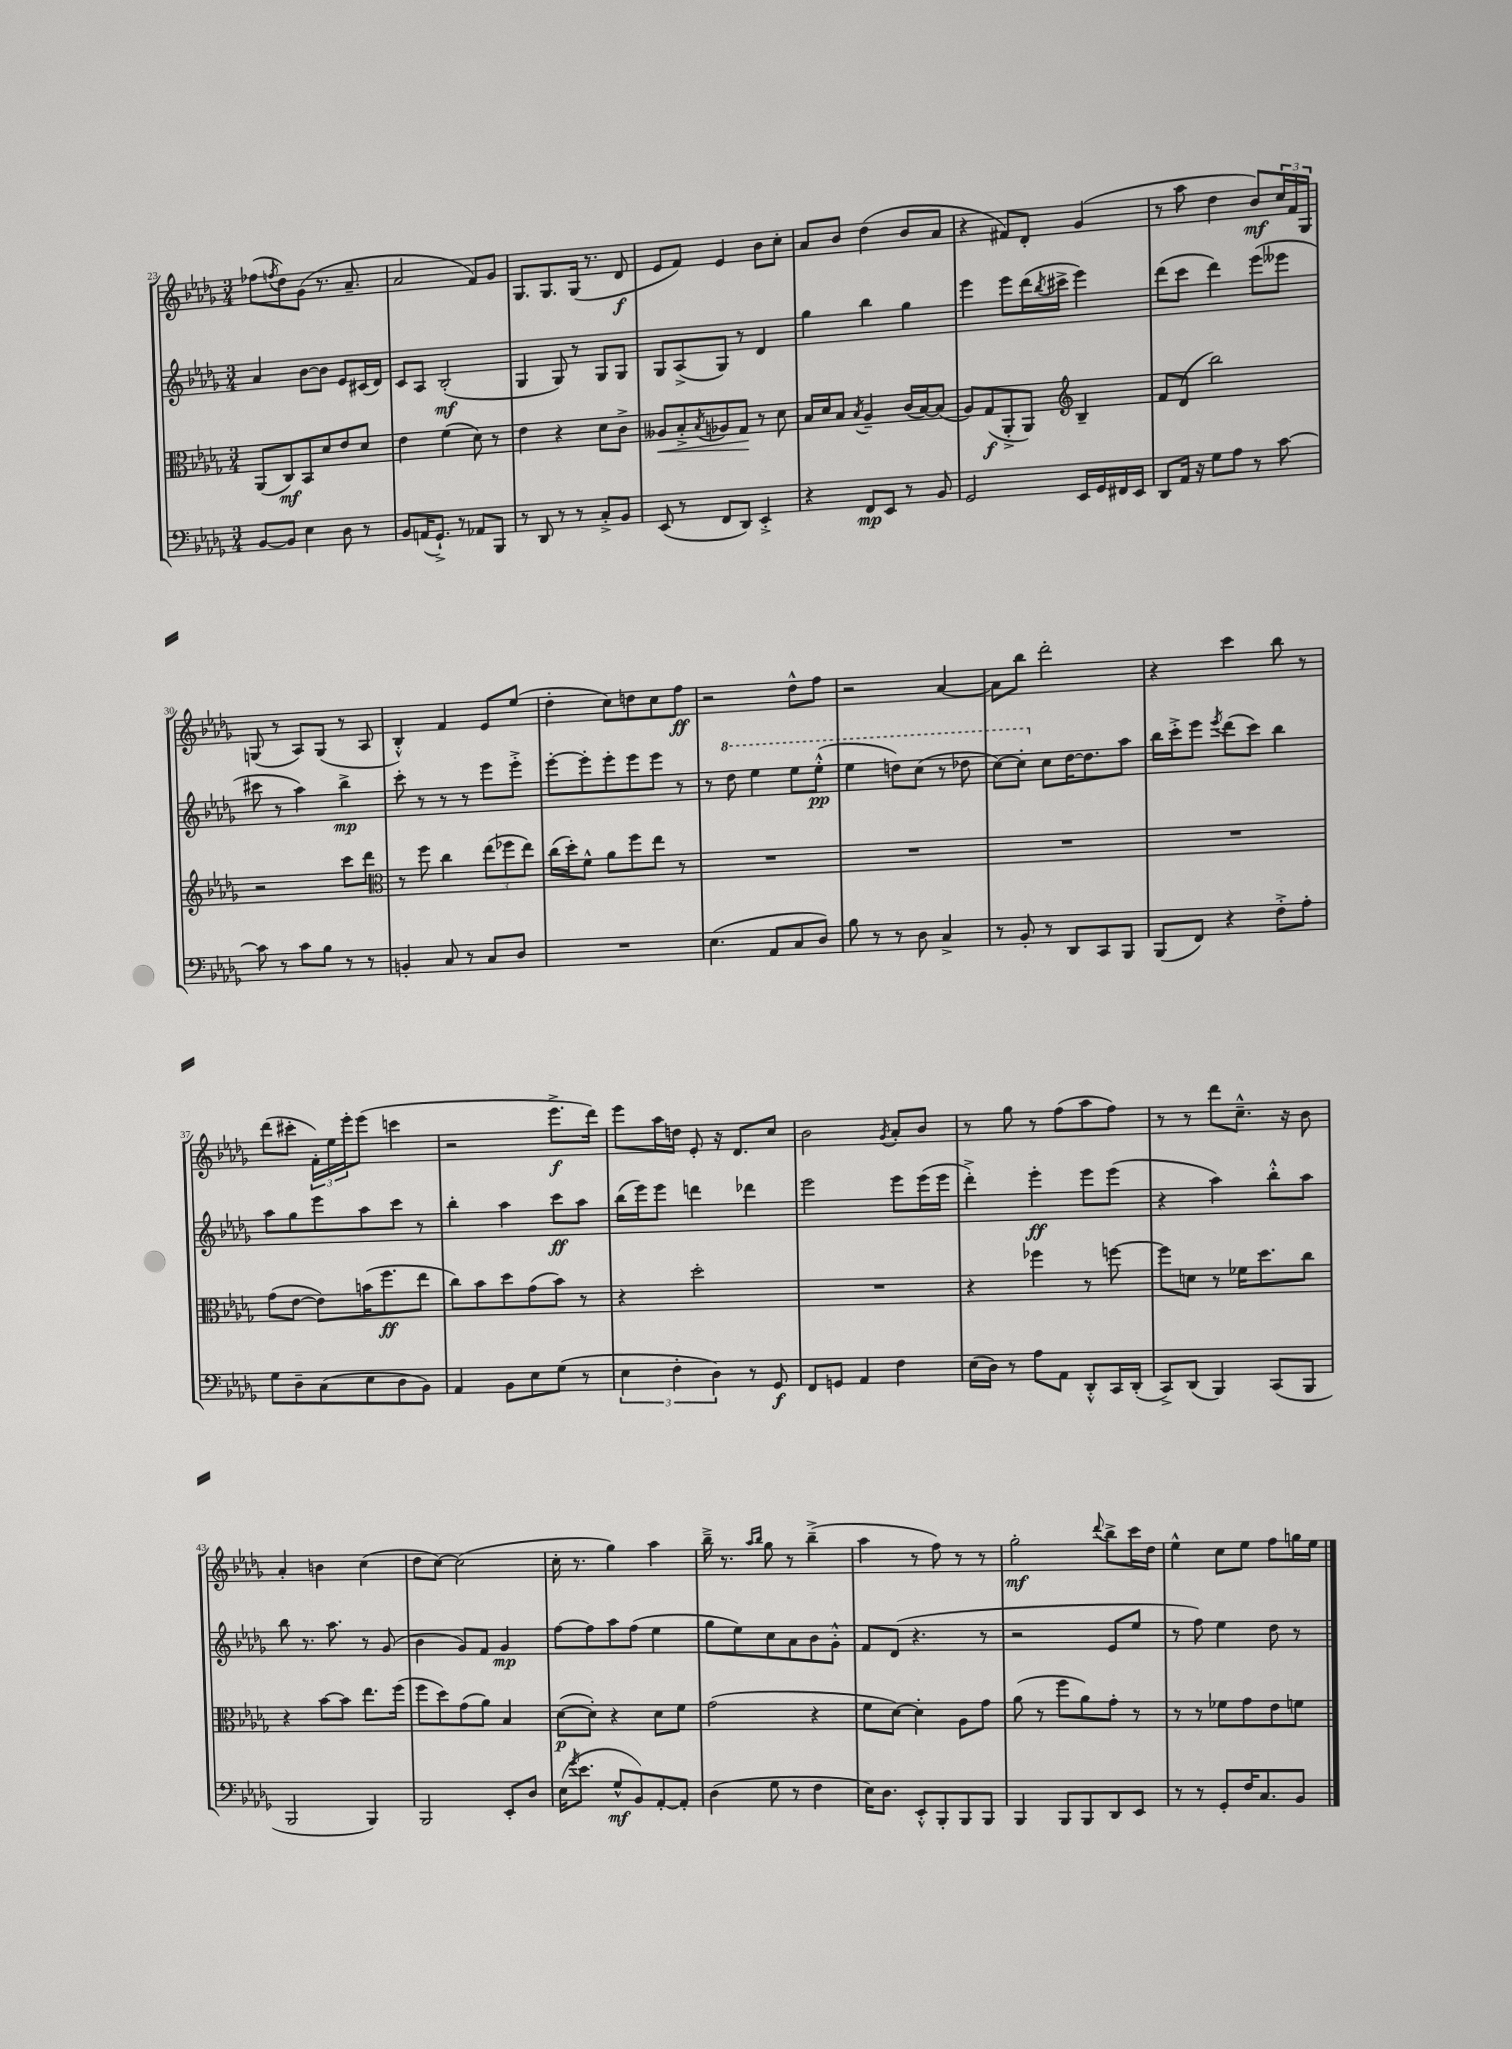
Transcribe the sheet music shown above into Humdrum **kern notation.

**kern	**kern	**kern	**kern
*staff4	*staff3	*staff2	*staff1
*clefF4	*clefC3	*clefG2	*clefG2
*k[b-e-a-d-g-]	*k[b-e-a-d-g-]	*k[b-e-a-d-g-]	*k[b-e-a-d-g-]
*M3/4	*M3/4	*M3/4	*M3/4
[8BB-	(8AA-	4a-	(8ff-
.	.	.	8qff
8BB-]	8C)	.	8dd-)
4E-	8BB-	[8b-	(8g-
.	8d-	8b-]	8.r
8D-	8e-	8e-	.
.	.	.	8.a-~
8r	8d-	(16c#	.
.	.	16d-)	.
=	=	=	=
8BB-	4e-	8c	2a-
(16AA	.	8A-	.
8.GG-`^)	.	.	.
.	(4f	(2B-'	.
8r	.	.	.
8AA-	8d-)	.	8f)
8BBB-	8r	.	8g-
=	=	=	=
8r	4e-	4G-	8.G-
8DD-	.	.	.
.	.	.	8.G-
8r	4r	8G-)	.
8r	.	8r	(16G-
.	.	.	8.r
8C'^	8d-	8G-	.
8BB-	8c^	8G-	8d-
=	=	=	=
(8EE-	8A--	8G-	8e-
8r	8B-'^	(8A-^	8f)
.	8qB-	.	.
8FF	8A-	8G-)	4e-
8DD-)	8G-	8r	.
4EE-'^	8r	4d-	8b-
.	8d-	.	8cc'
=	=	=	=
4r	16B-	4gg-	8a-
.	16d-	.	.
.	8B-	.	8b-
.	8qB-	.	.
8FF	4A-~	4bb-	(4dd-
8EE-	.	.	.
8r	(16c	4gg-	8b-
.	[16B-)	.	.
8BB-	(8B-]	.	8a-
=	=	=	=
2GG-	8A-)	4eee-	4r
.	(8G-	.	.
.	8AA-'^	8eee-	8f#)
.	8AA-)	(16ddd-	8d-'
.	.	8qbb-	.
.	.	16ccc#^	.
*	*clefG2	*	*
16EE-	4B-~	4eee-)	(4g-
16GG-	.	.	.
16FF#	.	.	.
16EE-	.	.	.
=	=	=	=
8DD-	8f	(8ddd-	8r
16AA-	(8d-	8ccc	8aa-
16r	.	.	.
8G-	2bb-)	4ddd-)	4dd-
8A-	.	.	.
8r	.	(8eee-	8b-)
[8c	.	8eee--	24cc
.	.	.	24f
.	.	.	24G-
=	=	=	=
8c]	2r	8ccc#	(8G
8r	.	8r	8r
8c	.	4aa-)	8A-)
8B-	.	.	(8G
8r	8ccc	4bb-^	8r
8r	8ddd-	.	8A-
=	=	=	=
*	*clefC3	*	*
4BB'	8r	8ccc'	4B-'^^)
.	8ff	8r	.
8C	4cc	8r	4f
8r	.	8r	.
8C	(12ee-	8eee-	8e-
.	12ff-	.	.
8D-	.	8eee-'^	(8ee-
.	12ee-)	.	.
=	=	=	=
2.r	(16cc	[8eee-'	4dd-'
.	16dd-')	.	.
.	8f^^	8eee-']	.
.	8a-	8eee-'	8cc)
.	8ff	8eee-	8dd
.	8ee-	8eee-	8cc
.	8r	8r	8ff
=	=	=	=
(4.E-	2.r	8r	2r
.	.	8ddd-	.
.	.	4eee-	.
8AA-	.	.	.
8C	.	8eee-	8dd-^^
8D-)	.	(8eee-'^^	8ff
=	=	=	=
8B-	2.r	4eee-	2r
8r	.	.	.
8r	.	8ddd)	.
8D-	.	(8ccc	.
4C^	.	8r	[4a-
.	.	8ddd-	.
=	=	=	=
8r	2.r	[8ccc)	8a-]
8BB-'	.	8ccc']	8bb-
8r	.	8cc	2ddd-'
8DD-	.	[16dd-	.
.	.	8.dd-]	.
8CC	.	.	.
8BBB-	.	8aa-	.
=	=	=	=
(8BBB-	2.r	16bb-	4r
.	.	16ccc'^	.
8FF)	.	8eee-	.
.	.	8qeee-	.
4r	.	(8ddd-	4ccc
.	.	8ccc)	.
8F'^	.	4bb-	8bb-
8A-'	.	.	8r
=	=	=	=
8G-	(8g-	8aa-	(8ddd-
8D-~	[8e-	8gg-	8ccc#'
(8C	8e-])	8eee-	24f')
.	.	.	24ee-
.	.	.	24eee-'
8E-	(16b	8aa-	(8eee-
.	8.ff	.	.
8D-	.	8ccc	4ccc
8BB-)	8ee-	8r	.
=	=	=	=
4AA-	8cc)	4bb-'	2r
.	8b-	.	.
8BB-	8dd-	4aa-	.
8E-	(8g-	.	.
(8G-	8b-)	8ccc	8.eee-^
8r	8r	8aa-	.
.	.	.	16ddd-)
=	=	=	=
6E-	4r	(16bb-	8eee-
.	.	16eee-)	.
.	.	8eee-	16aa-
6F'	.	.	.
.	.	.	16dd
.	2dd-'	4ddd	8e-'
6D-)	.	.	.
.	.	.	16r
.	.	.	8.d-
8r	.	4ddd-	.
8GG-	.	.	8cc
=	=	=	=
8FF	2.r	2eee-	2b-
8GG	.	.	.
4AA-	.	.	.
.	.	.	8qg-
4F	.	8eee-	8a-'
.	.	(16eee-	8b-
.	.	16eee-	.
=	=	=	=
(16E-	4r	4ddd-'^)	8r
16D-)	.	.	.
8r	.	.	8gg-
8A-	4ff-	4eee-'	8r
8AA-	.	.	(8ff
8DD-'^^	8r	8eee-	8aa-
16CC	[8ff	(8eee-	8ff)
(16DD-'	.	.	.
=	=	=	=
8CC^)	8ff]	4r	8r
(8DD-	8d	.	8r
4BBB-)	8r	4aa-)	8ddd-
.	16f-	.	8.cc~^^
.	8.dd-	.	.
(8CC	.	8bb-'^^	.
.	.	.	16r
8BBB-	8cc	8aa-	8b-
=	=	=	=
2BBB-	4r	8bb-	4a-'
.	.	8.r	.
.	[8b-	.	4b
.	.	8.aa-	.
.	8b-]	.	.
4BBB-)	8.ee-	8r	(4cc
.	.	(8g-	.
.	(16ff	.	.
=	=	=	=
2BBB-	8ff	4b-	8dd-
.	8dd-)	.	[8cc)
.	(8g-	8g-)	(2cc]
.	8a-)	8f	.
8EE-'	4B-	4g-	.
8D-	.	.	.
=	=	=	=
(16E-	([8d-	[8ff	16cc'
8qg-	.	.	.
8.e-	.	.	8.r
.	8d-'])	8ff]	.
8G-^^	4r	8aa-	4gg-)
8BB-)	.	(8ff	.
[8AA-'	8d-	4ee-	4aa-
8AA-']	8f	.	.
=	=	=	=
(4D-	(2g-	8gg-	16bb-~^
.	.	.	8.r
.	.	8ee-)	.
.	.	.	16qqaa-
.	.	.	16qqbb-
8G-	.	8cc	8gg-
8r	.	8a-	8r
4F	4r	8b-	(4bb-~^
.	.	8g-'^^	.
=	=	=	=
16E-)	8f	8f	4aa-
8.D-	.	.	.
.	[8d-)	(8d-	.
8EE-'^^	4d-']	4.r	8r
8BBB-'	.	.	8ff)
8BBB-	8A-	.	8r
8BBB-	8g-	8r	8r
=	=	=	=
4BBB-	(8a-	2r	2gg-'
.	8r	.	.
8BBB-	8ff	.	.
8BBB-	8a-)	.	.
.	.	.	8qqddd-
8DD-	8g-'	8e-	8bb-^
8EE-	8r	8ee-	16ccc
.	.	.	16dd-
=	=	=	=
8r	8r	8r	4ee-^^
8r	8r	8ff)	.
8GG-'	8f-	4ee-	8cc
16F	8g-	.	8ee-
8.C	.	.	.
.	8e-	8dd-	8ff
8BB-	8f	8r	16gg
.	.	.	16ee-
==	==	==	==
*-	*-	*-	*-
